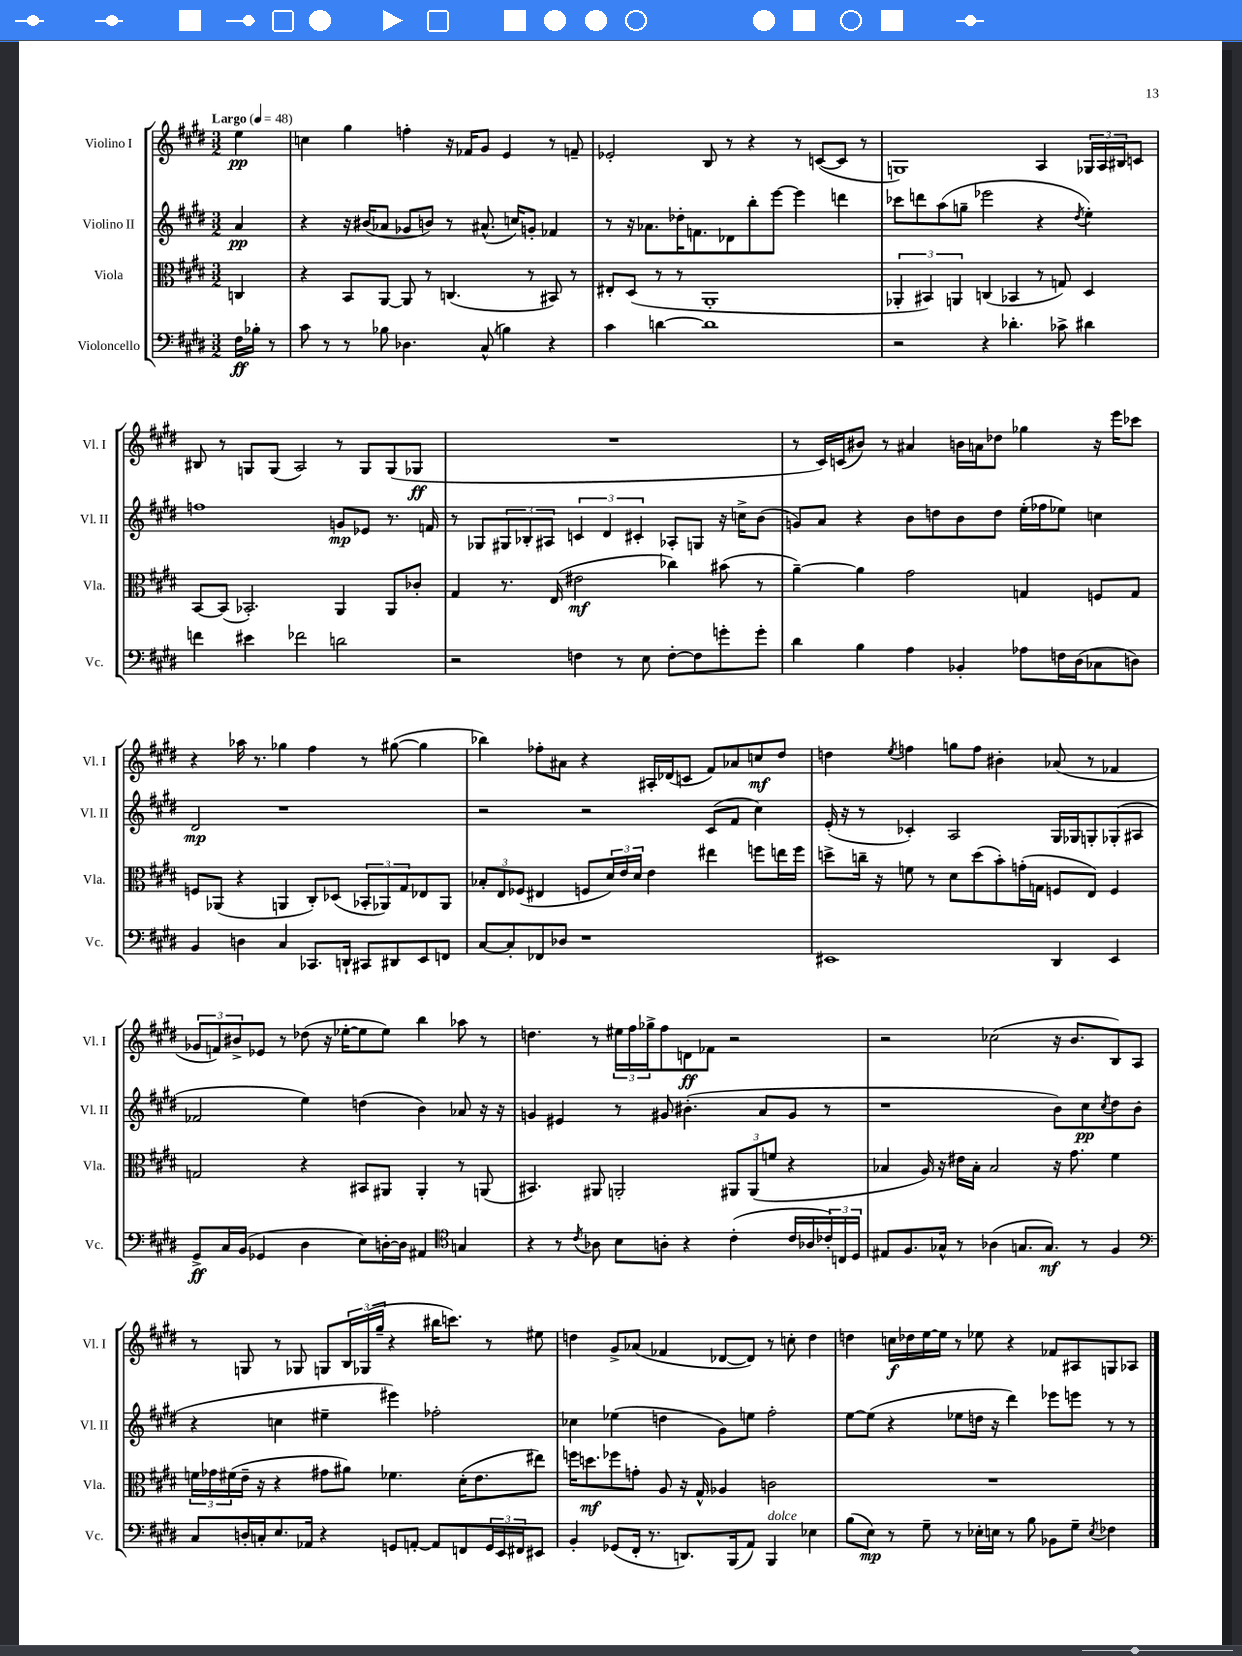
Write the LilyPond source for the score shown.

<<
\new StaffGroup <<
\new Staff = "s0" \with { instrumentName = "Violino I" shortInstrumentName = "Vl. I" } {
    \clef treble \key e \major \numericTimeSignature \time 3/2 \partial 4 \tempo "Largo" 4 = 48
    e''4\pp |
    c''4 gis''4 f''4-. r16 fes'16 gis'8 e'4 r8 f'8-- |
    ees'2-. b8 r8 r4 r8 c'8~( c'8 r8 |
    g1) a4 \tuplet 3/2 { ges16 a16 bis16 } c'8 |
    bis8 r8 g8 g8( a2) r8 g8 g8( ges8\ff |
    R1. |
    r8 cis'16) c'16( bis'8) r8 ais'4 b'16 a'16 des''8 ges''4 r16 e'''16 ces'''8 |
    r4 aes''16 r8. ges''4 fis''4 r8 gis''8~( gis''4 |
    bes''4) fes''8-. ais'8 r4 ais16-. des'16( c'8 fis'8) aes'8 c''8\mf dis''8 |
    d''4 \acciaccatura { e''8 } f''4 g''8 f''8 bis'4-. aes'8( r8 fes'4 |
    \tuplet 3/2 { ges'8 f'8) bis'8-> } ees'8 r8 des''8( r16 ees''16~-. ees''8 ees''8) b''4 aes''8 r8 |
    d''4. r8 \tuplet 3/2 { eis''16 fis''16 ges''16-> } fis''8 d'8\ff fes'8 r2 |
    r2 ces''2( r16 b'8. b8) a8 |
    r8 g8 r8 ges8 g8 \tuplet 3/2 { b16 ges16( gis''16-- } r4 bis''16 c'''8.) r8 eis''8 |
    d''4 gis'8-> aes'8( fes'4 des'8~ des'8) r8 c''8-. d''4 |
    d''4 c''16\f des''16 e''16~ e''16 r8 ees''8 r4 fes'8 ais8 g8 aes8 \bar "|." |
}
\new Staff = "s1" \with { instrumentName = "Violino II" shortInstrumentName = "Vl. II" } {
    \clef treble \key e \major \numericTimeSignature \time 3/2 \partial 4
    a'4\pp |
    r4 r16 bis'16( aes'8 ges'8 b'8) r8 ais'8.-^( c''16) g'8-. fes'4 |
    r8 r16 aes'8. des''16-. f'8. des'8 b''8-. e'''8~ e'''4 d'''4 |
    ces'''8 d'''8 a''8( g''8-- ees'''2 r4 \acciaccatura { dis''8 } e''4-.) |
    f''1 g'8\mp ees'8 r8. f'16 |
    r8 ges8 \tuplet 3/2 { gis8 bes8-. ais8 } \tuplet 3/2 { c'4 dis'4 cis'4-. } aes8-. g8 r16 c''16-> b'8( |
    g'8) a'8 r4 b'8 d''8 b'8 d''8 e''16-.( fes''16 ees''8) c''4 |
    dis'2\mp r1 |
    r2 r2 cis'8( fis'8 cis''4) |
    e'16-.( r16 r8 ces'4-.) a2 gis16 ges16 g8-. ges8-.( ais8 |
    fes'2 e''4) d''4( b'4) aes'8 r16 r16 |
    g'4 eis'4 r8 gis'8 bis'4.-.( a'8 gis'8 r8 |
    r1 b'8) cis''8\pp \acciaccatura { cis''8 } dis''8 b'8( |
    r4 c''4 eis''4-- eis'''4) fes''2-. |
    ces''4 ees''4( d''4 gis'8) e''8 fis''2-. |
    e''8~ e''8( r4 ees''8 d''16 r16 dis'''4) ees'''8 e'''8 r8 r8 \bar "|." |
}
\new Staff = "s2" \with { instrumentName = "Viola" shortInstrumentName = "Vla." } {
    \clef alto \key e \major \numericTimeSignature \time 3/2 \partial 4
    c4 |
    r4 b,8 a,8~ a,8 r8 c4.( r8 bis,8) r8 |
    eis8-. dis8( r8 r8 a,1-. |
    \tuplet 3/2 { aes,4-. bis,4) a,4 } c4( bes,4 r8 g8) dis4 |
    b,8~ b,8( bes,2.-.) a,4 a,8 ces'8-. |
    gis4 r8. e16( eis'2\mf ces''4) bis'8( r8 |
    a'4~--) a'4 gis'2 g4 f8 g8 |
    f8 aes,8( r4 a,4 cis8-.) des8( \tuplet 3/2 { bes,8-. aes,8) gis8 } ees8 aes,8 |
    \tuplet 3/2 { bes8-. e8 fes8( } eis4 f8 \tuplet 3/2 { dis'16) e'16 dis'16 } e'4 eis''4 f''8 e''16 f''16 |
    d''8-> c''16-- r16 f'8 r8 dis'8 d''8( b'8-.) g'16-.( g16 f8 e8) f4 |
    g2 r4 bis,8 ais,8 ais,4-. r8 a,8( |
    bis,4.) ais,8 a,2-. \tuplet 3/2 { ais,8 ais,8( f'8 } r4 |
    bes4 a16) r16 eis'16 bes16-. bes2 r16 gis'8. fis'4 |
    \tuplet 3/2 { f'16 ges'16 fis'16( } e'16-- r16 r4 gis'8 ais'8) fes'4. dis'16-.( e'8. eis''8) |
    f''16 d''8.\mf fes''8 g'8-. a8 r16 gis16-^ aes4 c'2 |
    R1. \bar "|." |
}
\new Staff = "s3" \with { instrumentName = "Violoncello" shortInstrumentName = "Vc." } {
    \clef bass \key e \major \numericTimeSignature \time 3/2 \partial 4
    fis16\ff bes16-. r8 |
    cis'8 r8 r8 bes8 des4. cis8-^( b4) r4 |
    cis'4 d'4~ d'1 |
    r2 r4 des'4.-. ces'8-> dis'4 |
    f'4 eis'4 fes'2 d'2 |
    r2 f4 r8 e8 f8~-. f8 g'8-. g'8-. |
    dis'4 b4 a4 bes,4-. aes8 f16 dis16( ces8 d8) |
    b,4 d4 cis4 ces,8. d,16-! cis,8 dis,8 e,8 f,8 |
    cis8~ cis8-. fes,8 des8 r1 |
    eis,1 dis,4 eis,4 |
    gis,8->\ff cis16 b,16( ges,4 dis4 e8) d16~-. d16 ais,4 \clef tenor g4 |
    r4 r8 \acciaccatura { cis'8 } aes8 b8 a8-. r4 cis'4-.( cis'16 aes16 \tuplet 3/2 { ces'16-.) c16 dis16 } |
    eis8 fis8. ges16-^ r8 aes4( g8. g8.\mf) r8 fis4 |
    \clef bass cis8 d16-. c16-. e8. aes,16 r4 g,8 a,8~-. a,8 f,8 \tuplet 3/2 { g,16 e,16 fis,16 } eis,8 |
    b,4-. ges,8( fis,16-. r8. d,8.) b,,16( a,8) b,,4^\markup { \italic "dolce" } ees4 |
    b8( e8\mp) r8 gis8-- r8 ees16-. e16 r8 b8 bes,8 gis8-- \acciaccatura { e8 } fes4 \bar "|." |
}
>>
>>
\layout { \context { \Score \remove "Bar_number_engraver" } }
